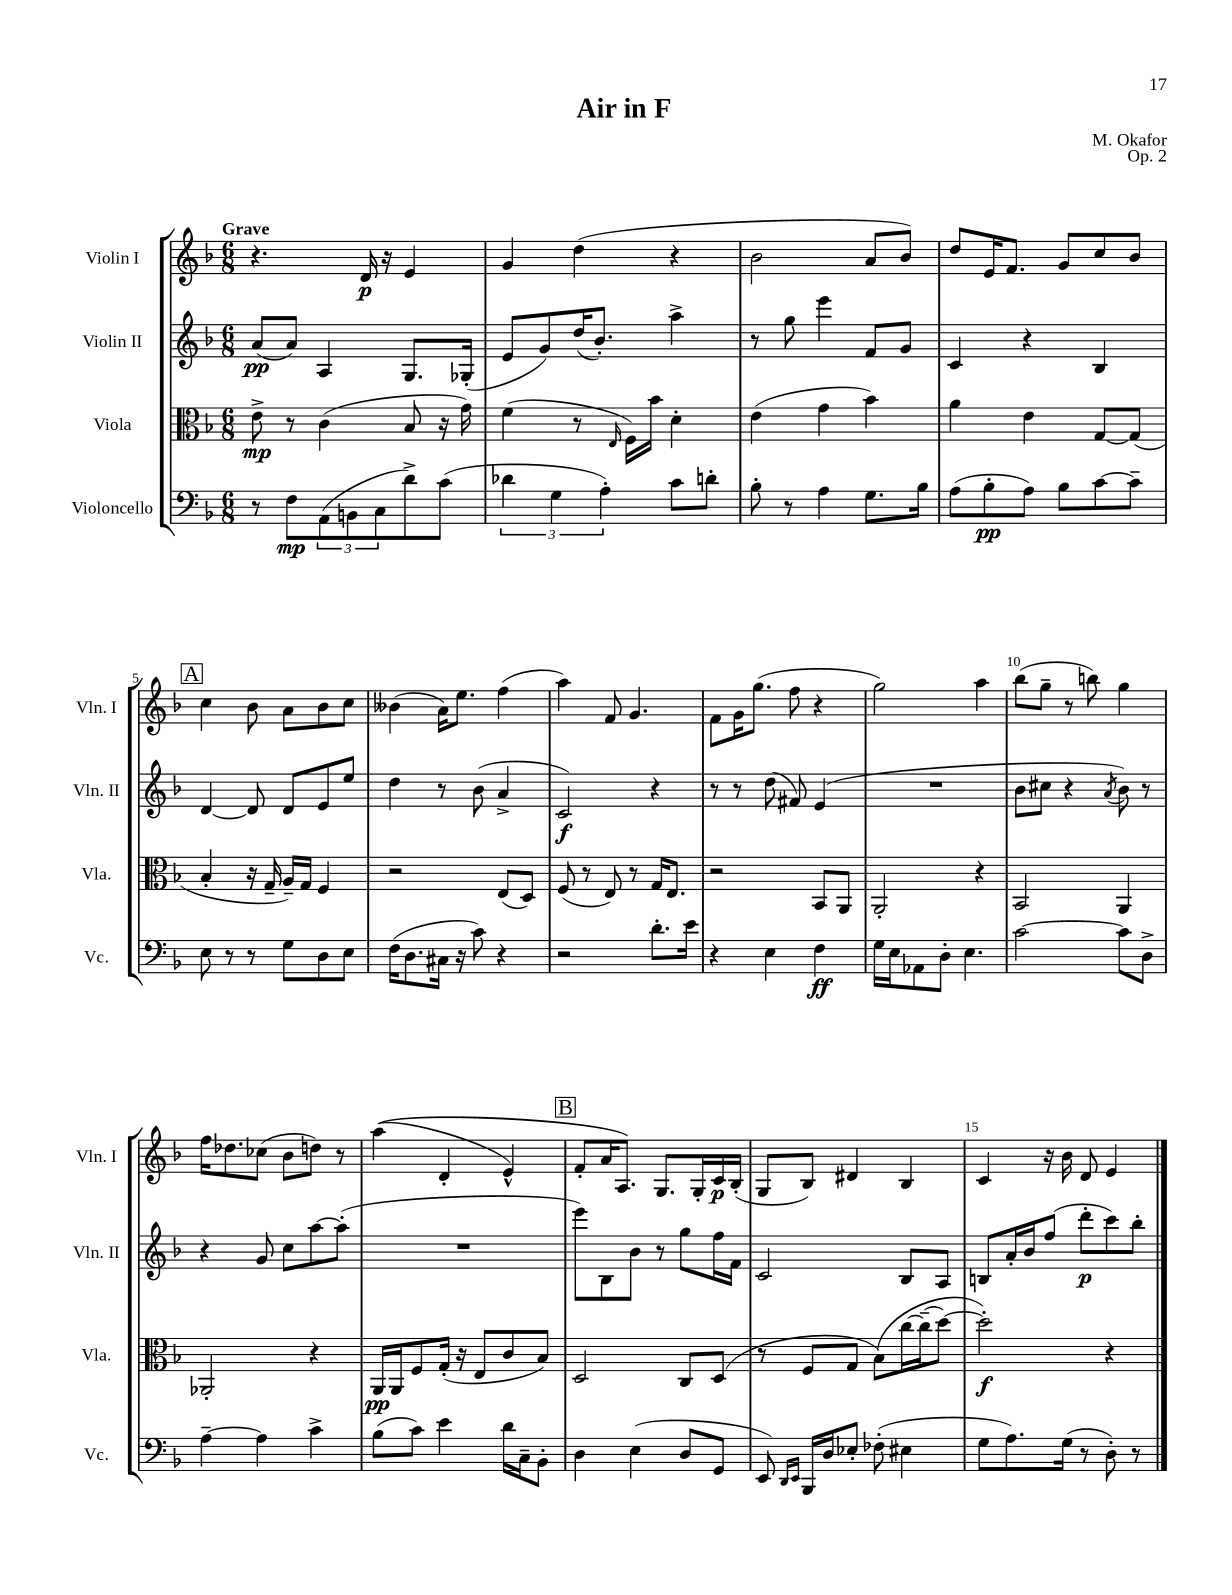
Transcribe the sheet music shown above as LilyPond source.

\header { title = "Air in F" composer = "M. Okafor" opus = "Op. 2" }
<<
\new StaffGroup <<
\new Staff = "s0" \with { instrumentName = "Violin I" shortInstrumentName = "Vln. I" } {
    \clef treble \key f \major \numericTimeSignature \time 6/8 \tempo "Grave"
    r4. d'16\p r16 e'4 |
    g'4 d''4( r4 |
    bes'2 a'8 bes'8) |
    d''8 e'16 f'8. g'8 c''8 bes'8 |
    \mark \markup { \box "A" } c''4 bes'8 a'8 bes'8 c''8 |
    beses'4( a'16) e''8. f''4( |
    a''4) f'8 g'4. |
    f'8 g'16 g''8.( f''8 r4 |
    g''2) a''4 |
    bes''8( g''8-- r8 b''8) g''4 |
    f''16 des''8. ces''8( bes'8 d''8) r8 |
    a''4(\( d'4-. e'4-^) |
    \mark \markup { \box "B" } f'8-. a'16 a8.\) g8. g16-. c'16\p bes16-.( |
    g8 bes8) dis'4 bes4 |
    c'4 r16 bes'16 d'8 e'4 \bar "|." |
}
\new Staff = "s1" \with { instrumentName = "Violin II" shortInstrumentName = "Vln. II" } {
    \clef treble \key f \major \numericTimeSignature \time 6/8
    a'8\pp( a'8) a4 g8. ges16-.( |
    e'8 g'8) d''16( bes'8.-.) a''4-> |
    r8 g''8 e'''4 f'8 g'8 |
    c'4 r4 bes4 |
    \mark \markup { \box "A" } d'4~ d'8 d'8 e'8 e''8 |
    d''4 r8 bes'8( a'4-> |
    c'2\f) r4 |
    r8 r8 d''8( fis'8) e'4( |
    R2. |
    bes'8 cis''8 r4 \acciaccatura { a'8 } bes'8) r8 |
    r4 g'8 c''8 a''8~ a''8-.( |
    R2. |
    \mark \markup { \box "B" } e'''8) bes8 bes'8 r8 g''8 f''16 f'16 |
    c'2 bes8 a8 |
    b8 a'16-. bes'16 f''8( d'''8-.\p c'''8) bes''8-. \bar "|." |
}
\new Staff = "s2" \with { instrumentName = "Viola" shortInstrumentName = "Vla." } {
    \clef alto \key f \major \numericTimeSignature \time 6/8
    e'8->\mp r8 c'4( bes8 r16 g'16) |
    f'4( r8 \grace { e16 } f16) bes'16 d'4-. |
    e'4( g'4 bes'4) |
    a'4 e'4 g8~ g8( |
    \mark \markup { \box "A" } bes4-. r16 g16-- a16--) g16 f4 |
    r2 e8( d8) |
    f8( r8 e8) r8 g16 e8. |
    r2 bes,8 a,8 |
    a,2-. r4 |
    bes,2 a,4 |
    aes,2-. r4 |
    a,16\pp a,16 f8 g16-.( r16 e8 c'8 bes8) |
    \mark \markup { \box "B" } d2 c8 d8( |
    r8 f8 g8 bes8)\( c''16~ c''16--( d''8~) |
    d''2-.\f\) r4 \bar "|." |
}
\new Staff = "s3" \with { instrumentName = "Violoncello" shortInstrumentName = "Vc." } {
    \clef bass \key f \major \numericTimeSignature \time 6/8
    r8 f8\mp \tuplet 3/2 { a,8( b,8 c8 } d'8->) c'8( |
    \tuplet 3/2 { des'4 g4 a4-.) } c'8 d'8-. |
    bes8-. r8 a4 g8. bes16 |
    a8( bes8-.\pp a8) bes8 c'8~ c'8-- |
    \mark \markup { \box "A" } e8 r8 r8 g8 d8 e8 |
    f16( d8. cis16 r16 c'8) r4 |
    r2 d'8.-. e'16 |
    r4 e4 f4\ff |
    g16 e16 aes,8 d8-. e4. |
    c'2~ c'8 d8-> |
    a4~-- a4 c'4-> |
    bes8( c'8) e'4 d'16 c16-- bes,8-. |
    \mark \markup { \box "B" } d4 e4( d8 g,8 |
    e,8) \grace { d,16 e,16 } bes,,16 d16 ees8-. fes8-.( eis4 |
    g8 a8.) g16( r8 d8-.) r8 \bar "|." |
}
>>
>>
\layout { \context { \Score \override BarNumber.break-visibility = ##(#f #t #t) barNumberVisibility = #(every-nth-bar-number-visible 5) } }
